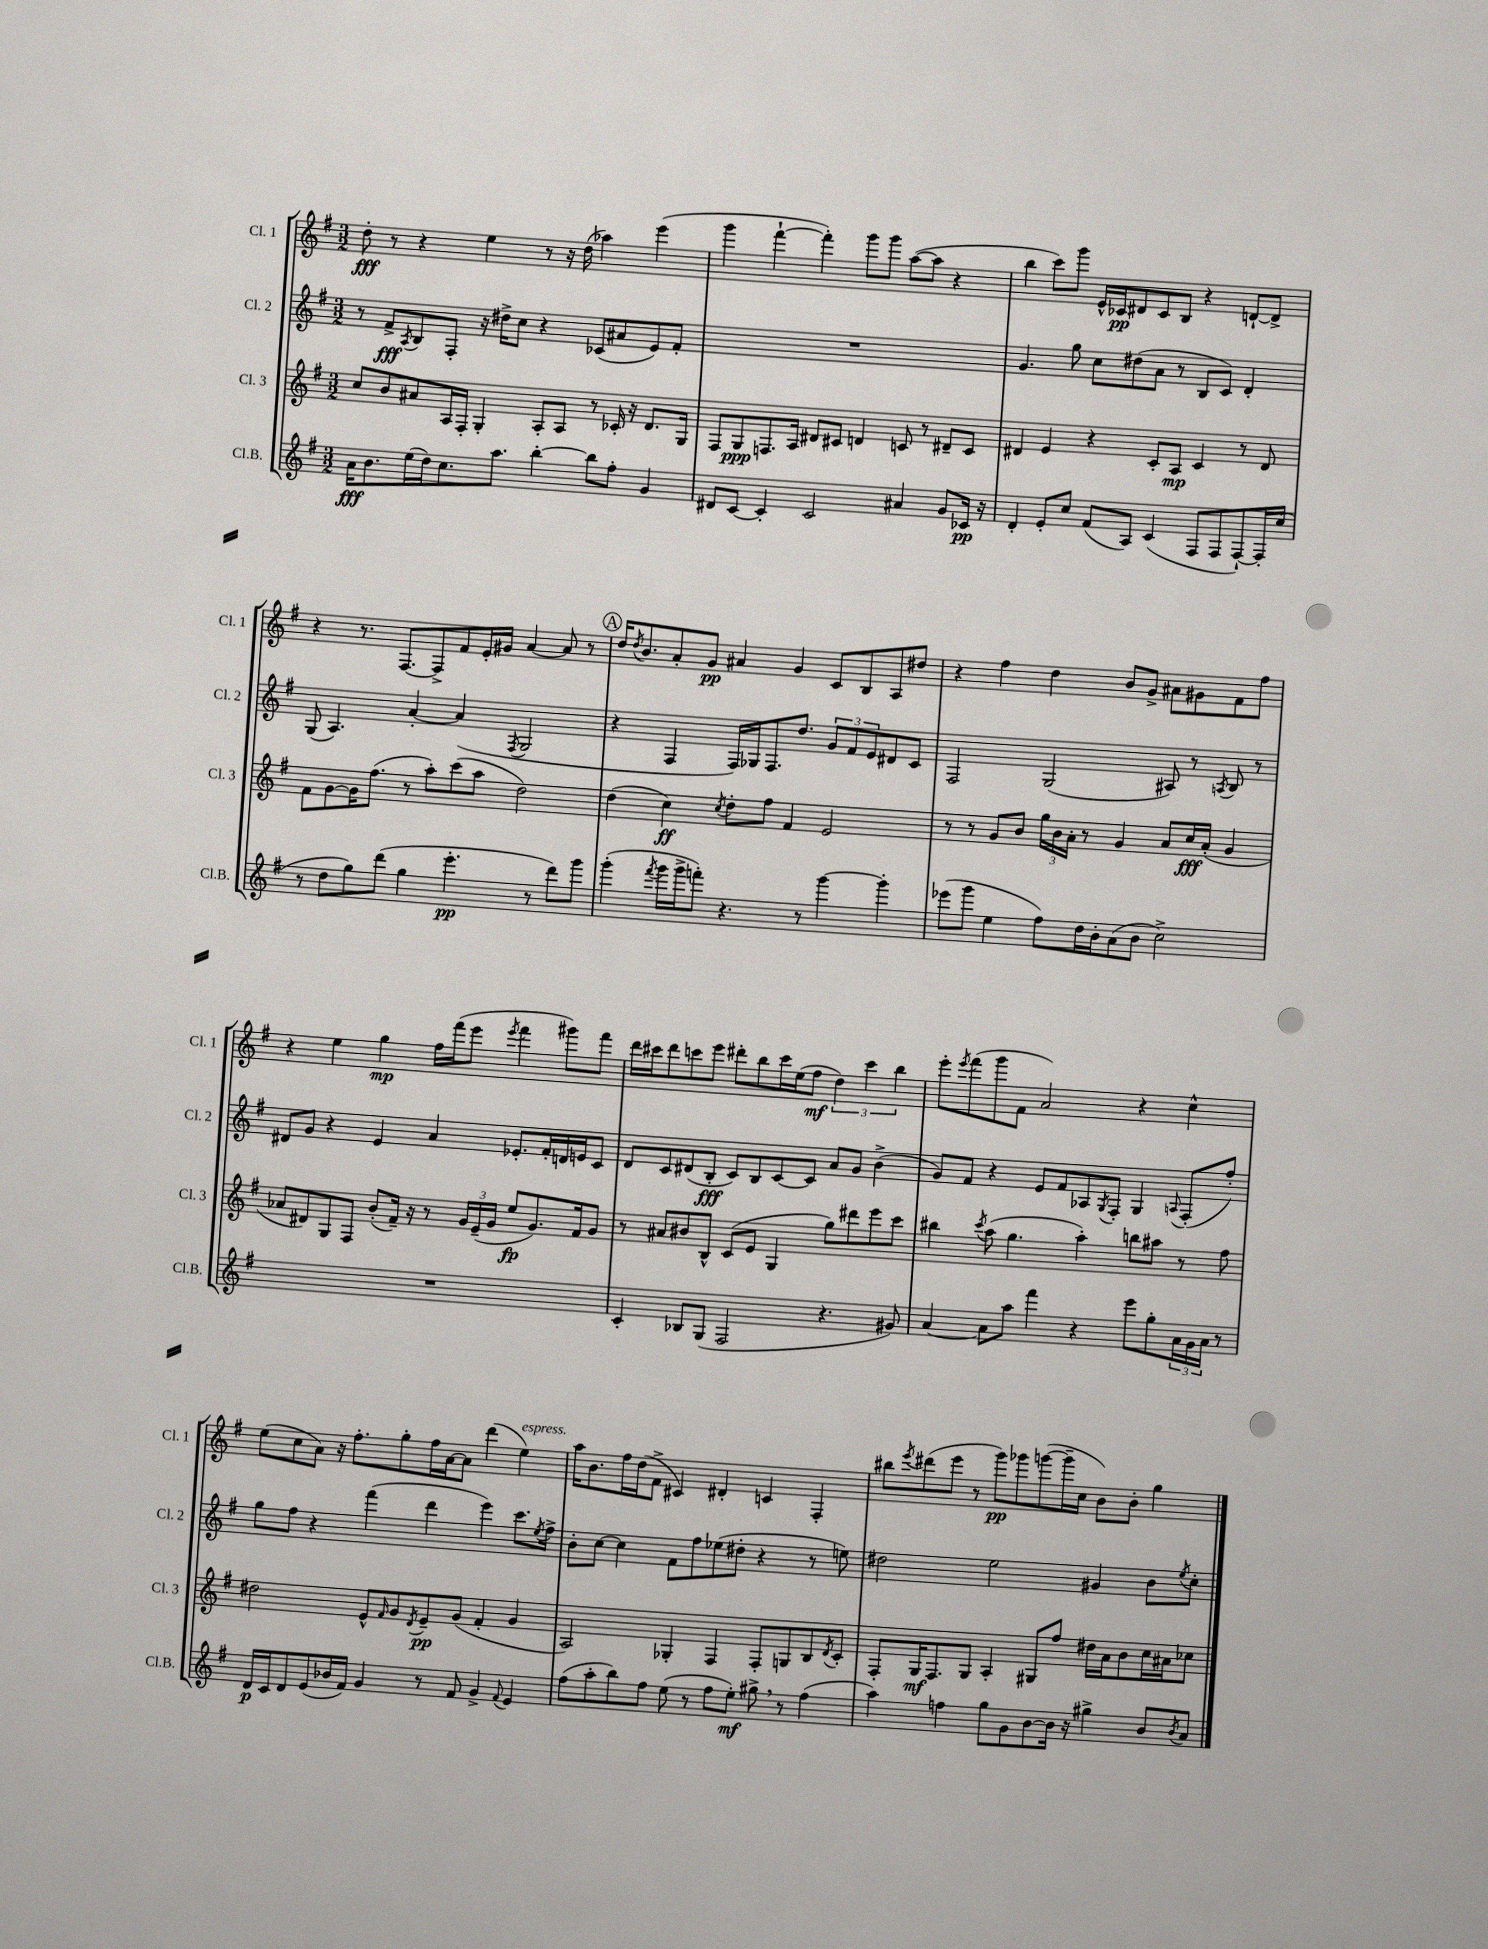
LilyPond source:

<<
\new StaffGroup <<
\new Staff = "s0" \with { instrumentName = "Cl. 1" shortInstrumentName = "Cl. 1" } {
    \clef treble \key g \major \numericTimeSignature \time 3/2
    d''8-.\fff r8 r4 e''4 r8 r16 d''16( aes''4) e'''4( |
    g'''4 fis'''4~-! fis'''4-.) g'''8 g'''8 a''8~( a''8 r4 |
    b''4 c'''8) g'''8 e'16-^ ces'16\pp dis'8 ces'8 b8 r4 d'8~-! d'8-> |
    r4 r8. fis8.~ fis8-> fis'8 e'16-. gis'16 a'4~ a'8 r8 |
    \mark \markup { \circle "A" } d''16 \acciaccatura { d''8 } b'8. a'8-. g'8\pp ais'4 g'4 c'8 b8 a8 dis''8 |
    r4 fis''4 d''4 b'8 g'8-> ais'8 gis'8 fis'8 fis''8 |
    r4 e''4 g''4\mp fis''16 fis'''16( e'''8 \acciaccatura { e'''8 } fis'''4 gis'''8) fis'''8 |
    d'''16 cis'''16 d'''8 c'''8 e'''8 dis'''8-. b''8 c'''16 e''16( fis''8\mf \tuplet 3/2 { d''4) c'''4 b''4 } |
    e'''8-. \acciaccatura { e'''8 } fis'''8( g'''8 fis'8 a'2) r4 c''4-^ |
    e''8( c''8 a'8) r16 fis''8.-. g''8-. fis''16 a'16~ a'8 d'''4( e''4^\markup { \italic "espress." }) |
    a''16 b'8. fis''16 d''16( fis'8-> cis'4) dis'4-. c'4 fis4-. |
    bis''8 \acciaccatura { e'''8 } dis'''8( e'''8 r8 g'''8\pp) ges'''8 g'''8~( g'''16-- c''16 b'8) b'8-. g''4 \bar "|." |
}
\new Staff = "s1" \with { instrumentName = "Cl. 2" shortInstrumentName = "Cl. 2" } {
    \clef treble \key g \major \numericTimeSignature \time 3/2
    r8 fis'8->\fff \acciaccatura { a8 } b8 fis8-. r16 dis''16-> c''8 r4 ces'8( ais'8 e'8) fis'8-. |
    R1. |
    g'4. g''8 c''8 dis''8( a'8 r8 b8 c'8) d'4-. |
    g8( a4.) a'4~-. a'4( \acciaccatura { fis8 } g2 |
    \mark \markup { \circle "A" } r4 fis4 fis16) ges16 fis8. d''8. \tuplet 3/2 { g'8 fis'8 e'8 } dis'8 c'8 |
    fis2 g2( ais8) r8 \acciaccatura { a8 } b8 r8 |
    dis'8 g'8 r4 e'4 a'4 ees'8.-. fis'16-. d'16 e'16 c'8 |
    d'8 c'8 dis'8( b8-.\fff c'8) b8 c'8~ c'8 a'8 g'8 b'4->( |
    g'8) fis'8 r4 e'8 fis'8 aes8 \acciaccatura { g8 } fis8-. g4 \appoggiatura { a8 } fis8-.( fis''8-.) |
    g''8 fis''8 r4 fis'''4( d'''4 e'''4) c'''8. \acciaccatura { e''8 } fis''16-> |
    b'8-. c''8~ c''4 fis'8 fis''8 ees''8( dis''8-. r4 r8 e''8) |
    dis''2 e''2 gis'4 b'8 \acciaccatura { e''8 } c''8-. \bar "|." |
}
\new Staff = "s2" \with { instrumentName = "Cl. 3" shortInstrumentName = "Cl. 3" } {
    \clef treble \key g \major \numericTimeSignature \time 3/2
    c''8 b'8 ais'8 a16 fis16-. g4-. a8-. a8 r8 ces'16-. r16 d'8. g16 |
    fis8 g8\ppp f8. a16 dis'8 cis'8 d'4 c'8 r8 dis'8-- c'8 |
    dis'4 e'4 r4 c'8-. a8\mp c'4 r8 dis'8 |
    fis'8 g'8~ g'16 fis''8.( r8 a''8-.) c'''8( a''8 d''2) |
    \mark \markup { \circle "A" } d''4( c''4\ff) \acciaccatura { c''8 } d''8-. fis''8 fis'4 e'2 |
    r8 r8 g'8 b'8 \tuplet 3/2 { g''16 b'16 a'16-. } r8 g'4 a'8 c''16\fff a'16-.( g'4 |
    aes'8 dis'8) g8 fis8 b'8-.( fis'16--) r16 r8 \tuplet 3/2 { g'16 e'16--( g'16 } e''8\fp g'8.) fis'16 g'8 |
    r8 ais'8 bis'8 b8-^ c'8( e'8 g4 g''8) dis'''8 e'''8 c'''8 |
    bis''4 \acciaccatura { c'''8 } a''8( g''4. a''4-.) b''8 ais''8 r8 fis''8 |
    dis''2 e'8-^ \grace { fis'16 } g'8 \acciaccatura { d'8 } e'8--\pp g'8( fis'4-. g'4 |
    a2) ges4-. fis4 fis8-. g8 b8 \acciaccatura { d'8 } c'8-. |
    fis8-. g16\mf fis8. g8 a4-. gis8 fis''8 dis''16 a'16 b'8 c''16 ais'16 ces''8 \bar "|." |
}
\new Staff = "s3" \with { instrumentName = "Cl.B." shortInstrumentName = "Cl.B." } {
    \clef treble \key g \major \numericTimeSignature \time 3/2
    a'16\fff b'8. e''16( d''16) c''8. a''8. b''4~-. b''8 fis''8-. g'4 |
    dis'8 c'8~ c'4-. c'2 ais'4 g'8 ces'16\pp r16 |
    d'4-. e'8-. c''8 fis'8( a8) c'4( fis8 fis8 fis8~-!) fis16-. c''16( |
    r8 d''8 g''8) d'''8( g''4 e'''4.-.\pp r8 d'''8) g'''8 |
    \mark \markup { \circle "A" } g'''4-.( \acciaccatura { fis'''8 } g'''16 g'''16-> f'''8-.) r4. r8 g'''4~ g'''4-. |
    ees'''8( g'''8 e''4 fis''8) d''16 b'16-. a'8( b'8 c''2->) |
    R1. |
    c'4-. bes8 g8( fis2 r4. gis'8) |
    a'4~ a'8 a''8 fis'''4 r4 e'''8 g''8-. \tuplet 3/2 { a'16 g'16 a'16 } r8 |
    d'16\p c'16 d'8 e'8( bes'16 fis'16) g'4 r8 fis'8 g'4-> \appoggiatura { fis'8 } e'4 |
    fis''8( a''8-. b''8) fis''8 e''8( r8 fis''8 e''8-.\mf) gis''8-> \breathe r8 fis''4( |
    a''4) f''4 g''8 g'8 b'8~ b'16 r16 gis''4-> b'8 \acciaccatura { b'8 } a'8 \bar "|." |
}
>>
>>
\layout { \context { \Score \remove "Bar_number_engraver" } }
